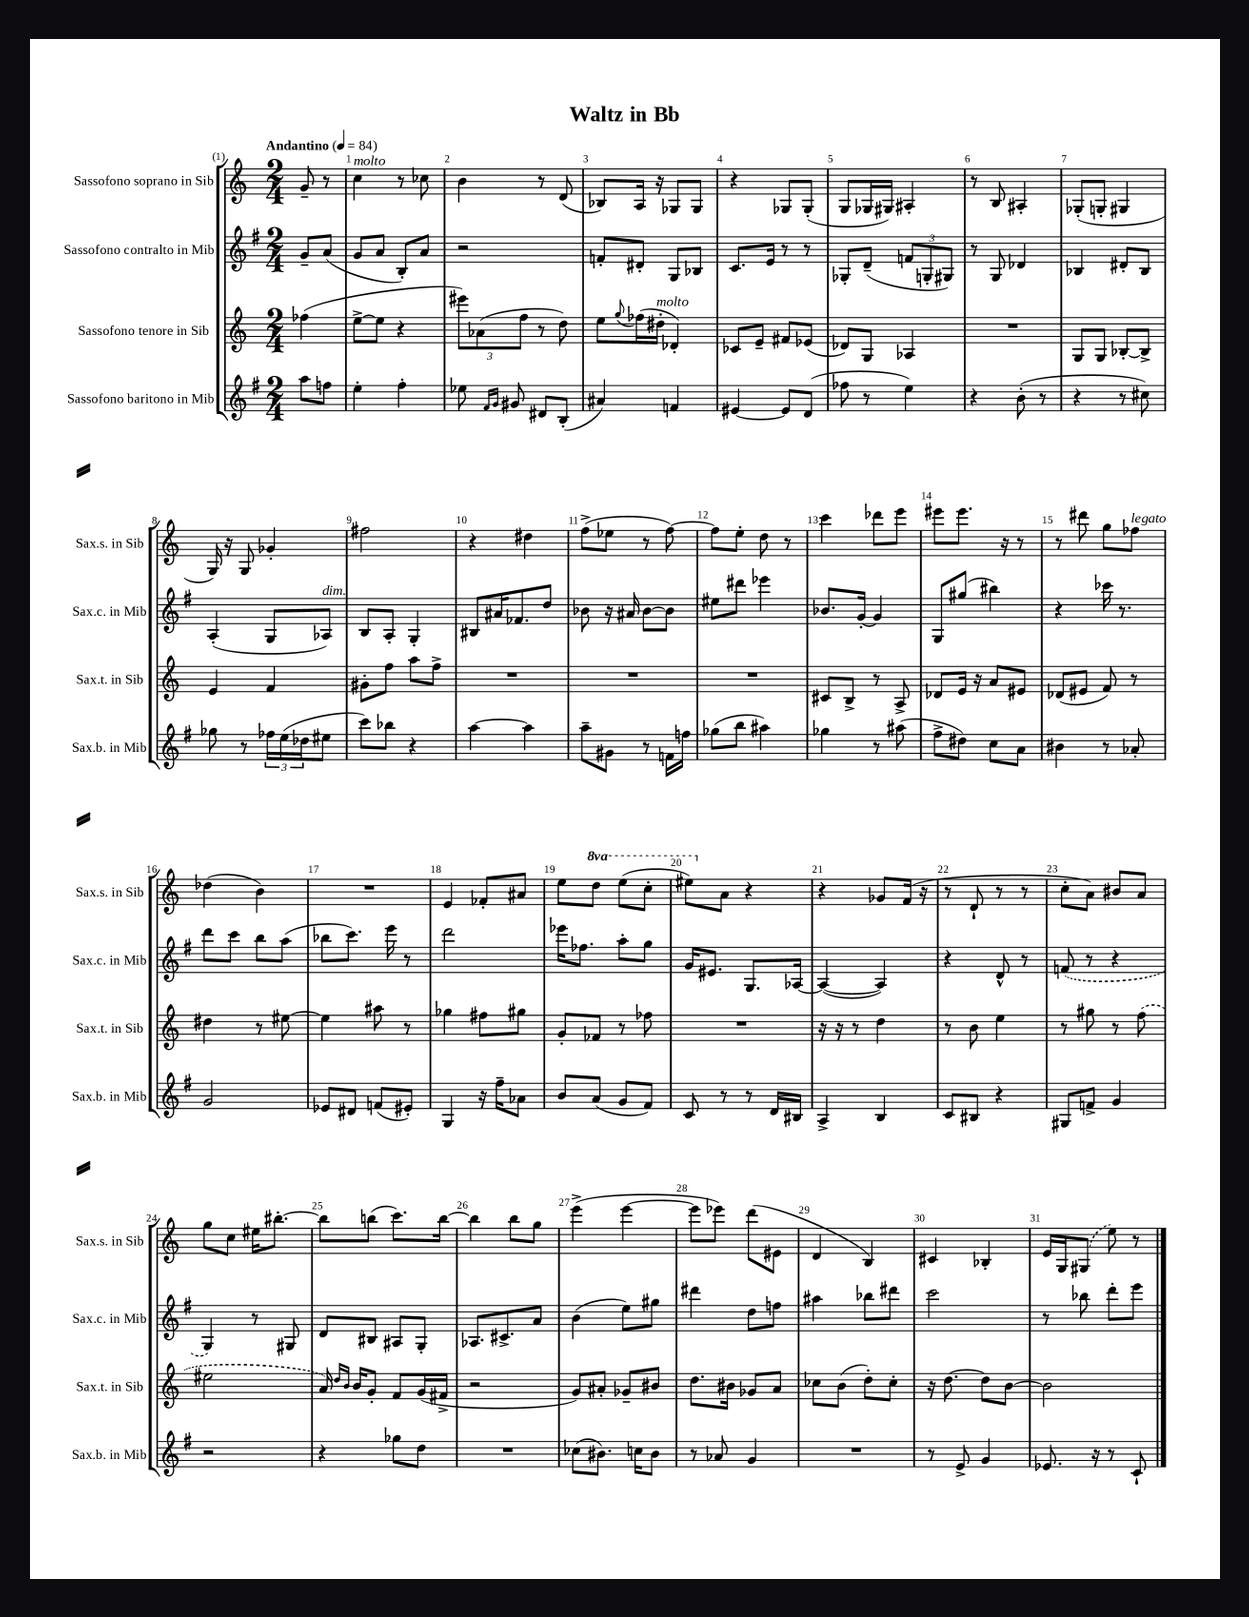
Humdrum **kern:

**kern	**kern	**kern	**kern
*staff4	*staff3	*staff2	*staff1
*clefG2	*clefG2	*clefG2	*clefG2
*k[f#]	*k[]	*k[f#]	*k[]
*M2/4	*M2/4	*M2/4	*M2/4
*MM84	*MM84	*MM84	*MM84
8aa	(4ff-	8g~	8g~
8ff	.	(8a	8r
=	=	=	=
4ee'	[8ee^	8g	4cc
.	8ee]	8a	.
4ff#'	4r	8B')	8r
.	.	8a	8cc-
=	=	=	=
8ee-	12eee#)	2r	4b
.	(12a-	.	.
16qqf#	.	.	.
16qqg	.	.	.
8g#	.	.	.
.	12ff	.	.
8d#	8r	.	8r
(8B'	8dd)	.	(8d
=	=	=	=
4a#)	8ee	8f'	8B-)
.	8qqgg	.	.
.	(16ff-	8d#'	16A
.	16dd#'	.	16r
4f	4d-')	8G	8G-
.	.	8B-	8G-
=	=	=	=
[4e#	8c-	8.c	4r
.	8e~	.	.
.	.	16e	.
8e#]	8f#	8r	8G-
(8d	(8e-	8r	(8G-'
=	=	=	=
8ff-	8d-)	8G-'	8G
8r	8G	(8d~	16G-
.	.	.	16G#)
4ee)	4A-	12f	4A#'
.	.	12G'	.
.	.	12G#)	.
=	=	=	=
4r	2r	8r	8r
.	.	8G	8B
(8b'	.	4d-	4A#'
8r	.	.	.
=	=	=	=
4r	8G	4B-	(8G-'
.	8G	.	8G'
8r	[8B-'	8d#'	4G#
8cc#)	8B-^]	8B-	.
=	=	=	=
8gg-	4e	(4A'	16G)
.	.	.	16r
8r	.	.	8G
24ff-	4f	8G	4g-'
(24ee	.	.	.
24dd-	.	.	.
8ee#	.	8A-)	.
=	=	=	=
8ccc)	8g#'	8B	2ff#
8bb-	8ff	8A'	.
4r	8aa	4G'	.
.	8ff^	.	.
=	=	=	=
[4aa	2r	8B#	4r
.	.	16a#	.
.	.	8.f-	.
4aa]	.	.	4dd#
.	.	8dd	.
=	=	=	=
8aa~	2r	8b-	(8ff^
8g#	.	16r	8ee-
.	.	16a#	.
8r	.	[8b-	8r
16f	.	8b-]	[8ff)
16ff	.	.	.
=	=	=	=
(8gg-	2r	8ee#	8ff]
8bb	.	8ddd#	8ee'
4aa#)	.	4eee-	8dd
.	.	.	8r
=	=	=	=
4gg-	8c#	8.b-	4ccc
.	8B^	.	.
.	.	[16g'	.
8r	8r	4g]	8ddd-
(8aa#	8A^	.	8eee
=	=	=	=
8ff#^	8d-	8G	8eee#
8dd#)	16e	(8gg#	8.eee#
.	16r	.	.
8cc	8a	4bb#)	.
.	.	.	16r
8a	8e#	.	8r
=	=	=	=
4b#	(8d-	4r	8r
.	8e#	.	8ddd#
8r	8f)	16ccc-	8gg
.	.	8.r	.
8a-'	8r	.	8ff-
=	=	=	=
2g	4dd#	8ddd	(4dd-
.	.	8ccc	.
.	8r	8bb	4b)
.	[8ee#	(8aa	.
=	=	=	=
8e-	4ee#]	8bb-	2r
8d#	.	8.ccc)	.
(8f	8aa#	.	.
.	.	16eee	.
8e#')	8r	8r	.
=	=	=	=
4G	4gg-	2ddd	4e
16r	8ff#	.	8f-'
16ff#~	.	.	.
8a-	8gg#	.	8a#
=	=	=	=
8b	8g'	16eee-	8ee
.	.	8.ff-	.
(8a	8f-	.	8ddd
8g	8r	8aa'	(8eee
8f#)	8ff-	8gg	8ccc'
=	=	=	=
8c	2r	16g	8eee#)
.	.	8.e#	.
8r	.	.	8a
8r	.	8.G	4r
16d	.	.	.
16B#	.	[16A-	.
=	=	=	=
4A^	16r	(4A-_	4r
.	16r	.	.
.	8r	.	.
4B	4dd	4A-])	8g-
.	.	.	(16f
.	.	.	16r
=	=	=	=
8c	8r	4r	8r
8B#	8b	.	8d`
4r	4ee	8d^^	8r
.	.	8r	8r
=	=	=	=
8G#	8r	(8f	8cc'
8f^	8gg#	8r	8a)
4g	8r	4r	8b#
.	(8ff	.	8a
=	=	=	=
2r	2ee#	4G)	8gg
.	.	.	8cc
.	.	8r	16ee#
.	.	.	[8.bb#'
.	.	8G#	.
=	=	=	=
4r	16a)	8d	8bb#]
.	16qqdd	.	.
.	16qqb	.	.
.	16b	.	.
.	8g'	8B#	(8bb
8gg-	8f	8A#	8.ccc)
8dd	(16g	8G'	.
.	16f#^	.	[16bb
=	=	=	=
2r	2r	8.A-	4bb]
.	.	8.c#^	.
.	.	.	8bb
.	.	8a	8gg
=	=	=	=
(8cc-	8g)	(4b	(4eee^
8.b#)	8a#'	.	.
.	8g-~	8ee)	[4eee
16cc	.	.	.
8b#	8b#	8gg#	.
=	=	=	=
8r	8.dd	4ddd#	8eee]
8a-	.	.	8eee-)
.	16b#	.	.
4g	8g-	8dd	(8ddd
.	8a	8ff	8e#
=	=	=	=
2r	8cc-	4aa#	4d
.	(8b	.	.
.	8dd')	8bb-	4B)
.	8cc-'	8ddd#	.
=	=	=	=
8r	16r	2ccc	4c#
.	[8.dd	.	.
8e^	.	.	.
4g	8dd]	.	4B-'
.	[8b	.	.
=	=	=	=
8.e-	2b]	8r	16e
.	.	.	16G
.	.	8bb-	(8G#
16r	.	.	.
8r	.	8ddd'	8ee)
8c`	.	8eee	8r
==	==	==	==
*-	*-	*-	*-
